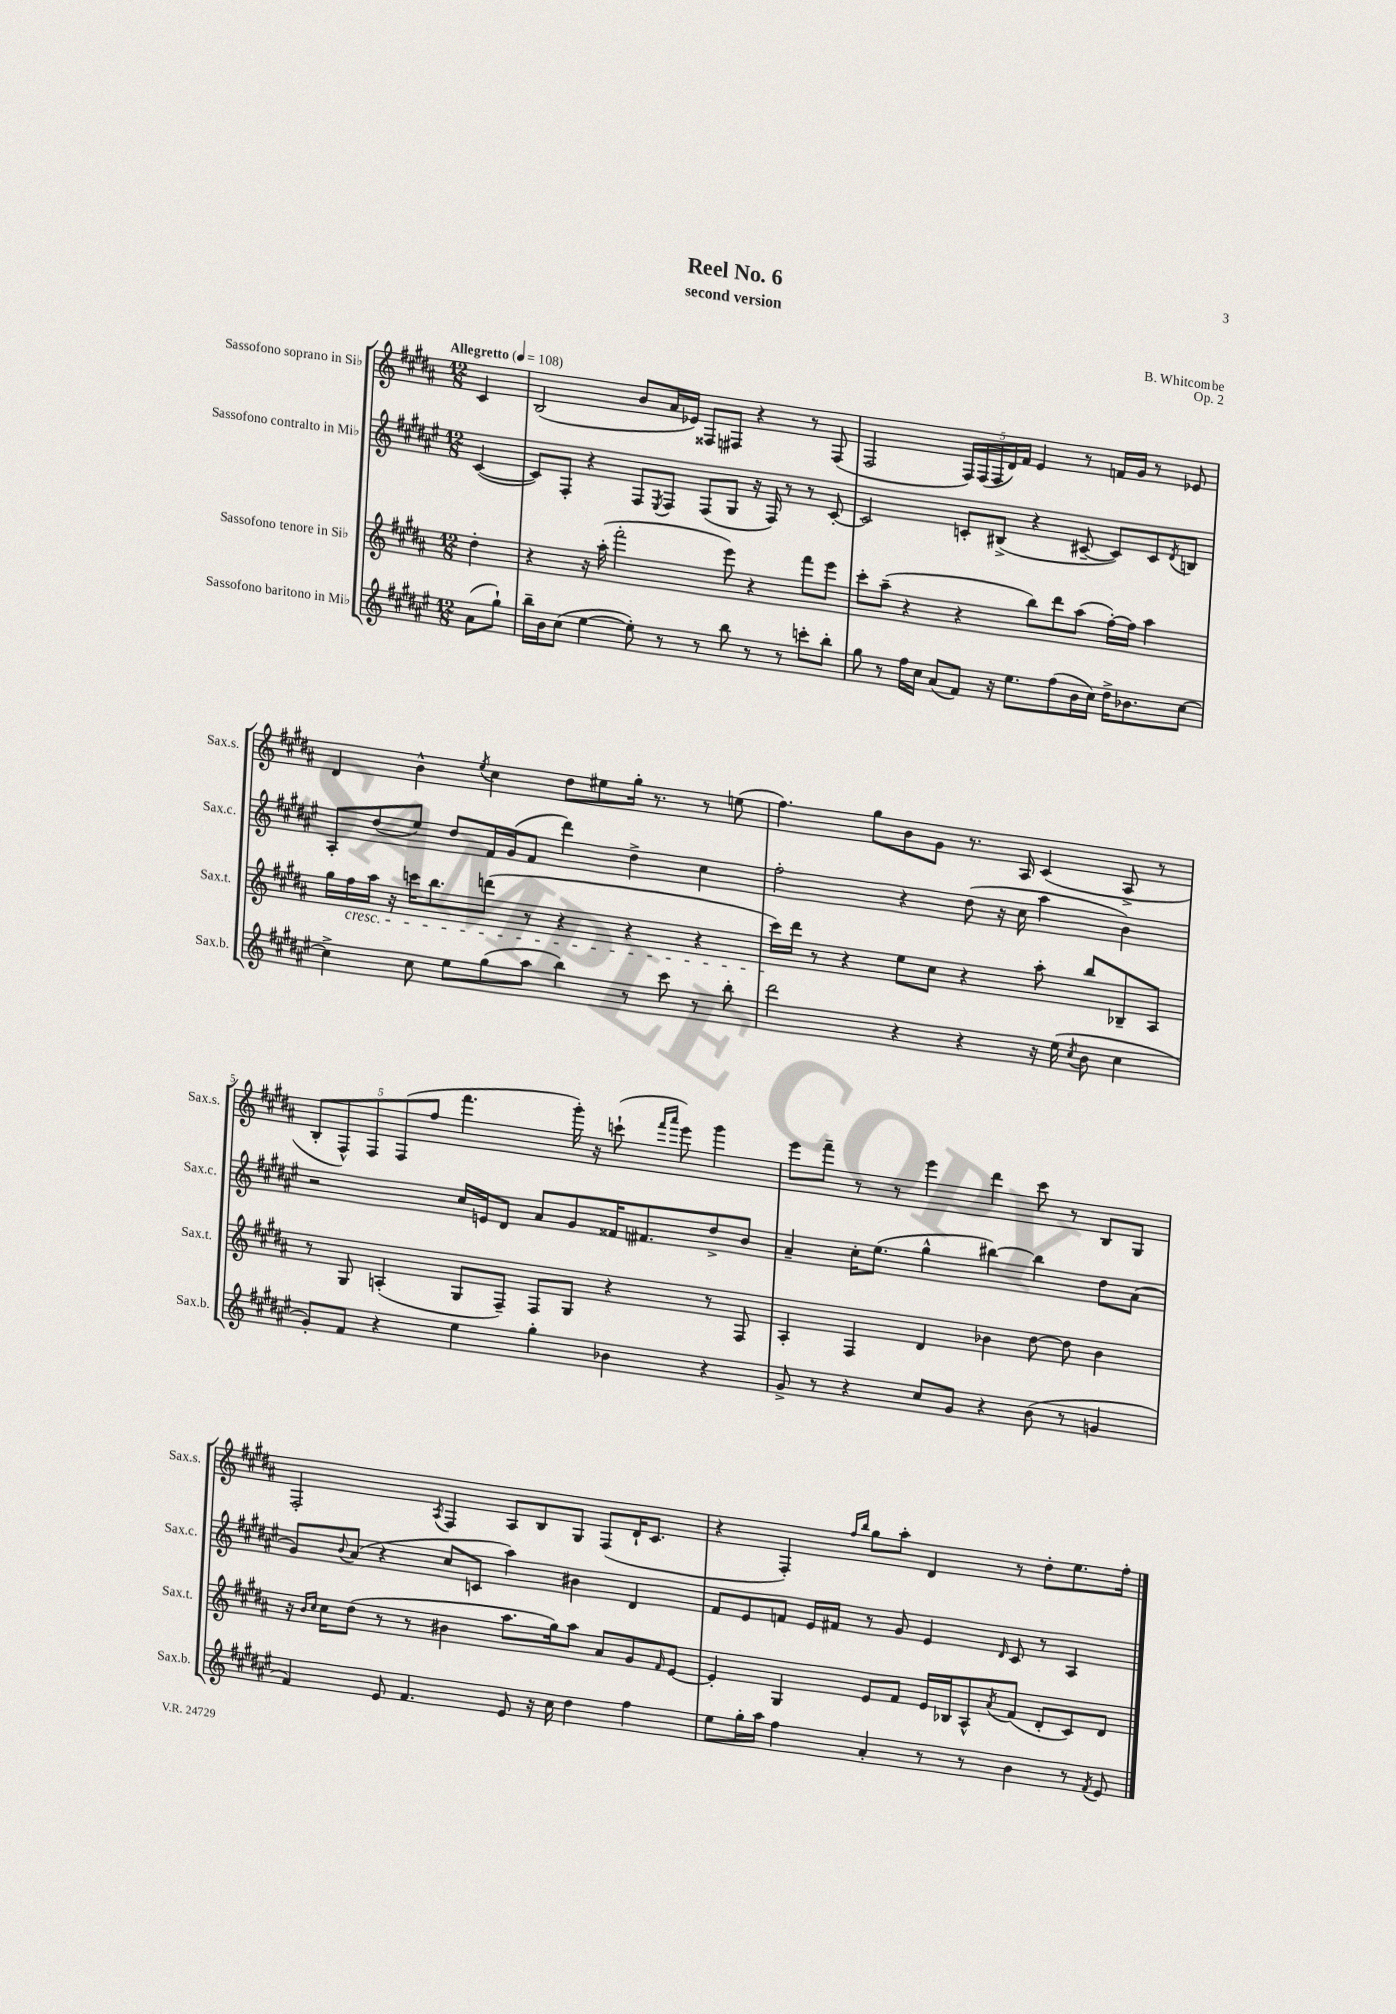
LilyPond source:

\header { title = "Reel No. 6" composer = "B. Whitcombe" subtitle = "second version" opus = "Op. 2" }
<<
\new StaffGroup <<
\new Staff = "s0" \with { instrumentName = "Sassofono soprano in Sib" shortInstrumentName = "Sax.s." } {
    \clef treble \key b \major \numericTimeSignature \time 12/8 \partial 4 \tempo "Allegretto" 4 = 108
    cis'4 |
    b2( b'8 ais'16 ees'16) fisis8 fis8 r4 r8 fis8( |
    fis2 \tuplet 5/4 { fis16) fis16( fis16 dis'16) fis'16 } e'4 r8 f'16 gis'16 r8 ees'8 |
    dis'4 b'4-^ \acciaccatura { e''8 } cis''4 dis''8 eis''8 gis''16-. r8. r8 e''8( |
    fis''4.) gis''8 b'8 gis'8 r8. ais16 cis'4( ais8-> r8 |
    \tuplet 5/4 { b8-. fis8-^) fis8 fis8( fis''8 } fis'''4. gis'''16-.) r16 c'''8-!( \grace { fis'''16 ais'''16 } e'''8) gis'''4 |
    e'''8 fis'''8-- r8 r8 e'''4 dis'''4 cis'''8 r8 b8 gis8 |
    fis2-. \acciaccatura { ais8 } fis4 ais8 b8 gis8 fis8( dis'16-! cis'8. |
    r4 fis4-.) \grace { fis''16 b''16 } gis''8 ais''8-. dis'4 r8 dis''8-. e''8. fis''16-. \bar "|." |
}
\new Staff = "s1" \with { instrumentName = "Sassofono contralto in Mib" shortInstrumentName = "Sax.c." } {
    \clef treble \key fis \major \numericTimeSignature \time 12/8 \partial 4
    cis'4~( |
    cis'8) fis8-. r4 fis8 \acciaccatura { eis8 } fis8 fis8( gis8 r16 fis16) r8 r8 cis'8~-. |
    cis'2 c'8-. bis8->( r4 cis'8~-- cis'8) cis'8 \acciaccatura { dis'8 } b8 |
    ais8-. dis''8( eis''8) dis''8 fis'16 gis'16( fis'8 dis'''4) dis''4-> cis''4 |
    fis''2-. r4 dis''8( r16 cis''16 ais''4 b'4) |
    r2 cis''16 e'16 dis'8 ais'8 gis'8 fisis'16 fis'8. dis''8-> b'8 |
    ais'4-- cis''16-. eis''8.( gis''4-^ bis''4~) bis''4 dis''8 ais'8( |
    gis'8) \appoggiatura { b'8 } ais'8( r4 cis''8 c'8 ais''4) bis'4 dis'4 |
    fis'8 eis'8 f'8 eis'16 fis'16 r8 gis'8 eis'4 \grace { dis'16 } cis'8 r8 ais4 \bar "|." |
}
\new Staff = "s2" \with { instrumentName = "Sassofono tenore in Sib" shortInstrumentName = "Sax.t." } {
    \clef treble \key b \major \numericTimeSignature \time 12/8 \partial 4
    dis''4-. |
    r4 r16 ais''16-.( fis'''2-. e'''8) r4 fis'''8 e'''8 |
    cis'''8-. ais''8--( r4 r4 b''8) dis'''8 ais''8( fis''16~-.) fis''16 ais''4 |
    gis''16 fis''16\cresc ais''16 r16 c'''16 b''8. d'''8( r8 r4 r4 r4 |
    cis'''16\!) dis'''16 r8 r4 e''8 cis''8 r4 ais''8-. b''8 bes8-- ais8 |
    r8 gis8 a4-.( gis8 fis8--) fis8 gis8 r4 r8 fis8 |
    ais4-. fis4 dis'4 bes'4 dis''8~ dis''8 bes'4 |
    r16 \grace { b'16 cis''16 } cis''16 dis''8( r8 r8 bis'4 ais''8. gis''16) ais''8 ais'8 gis'8 \grace { fis'16 } e'8~ |
    e'4-. gis4 e'8 fis'8 e'16 bes16 ais8-^ \acciaccatura { ais'8 } fis'8( dis'8-. cis'8) dis'8 \bar "|." |
}
\new Staff = "s3" \with { instrumentName = "Sassofono baritono in Mib" shortInstrumentName = "Sax.b." } {
    \clef treble \key fis \major \numericTimeSignature \time 12/8 \partial 4
    ais'8( gis''8-!) |
    b''16-- b'16 cis''8( eis''4~ eis''8-.) r8 r8 b''8 r8 r8 c'''8-. b''8-. |
    gis''8 r8 fis''16 cis''16 ais'8( fis'8) r16 eis''8. fis''8( b'16 cis''16) dis''16-> bes'8. cis''8~ |
    cis''4-> cis''8 eis''8 gis''8( ais''8 b''4) r8 cis'''8 r8 b''8-. |
    dis'''2 r4 r4 r16 eis''16( \acciaccatura { cis''8 } b'8 cis''4 |
    gis'8-.) fis'8 r4 eis''4 gis''4-. bes'4 r4 |
    gis'8-> r8 r4 cis''8 gis'8 r4 b'8( r8 g'4 |
    fis'4) eis'8 fis'4. eis'8 r16 cis''16 dis''4 fis''4 |
    eis''8 gis''16-. ais''16 fis''4 ais'4-. r8 r8 b'4 r8 \acciaccatura { fis'8 } eis'8 \bar "|." |
}
>>
>>
\layout { \context { \Score \override BarNumber.break-visibility = ##(#f #t #t) barNumberVisibility = #(every-nth-bar-number-visible 5) } }
